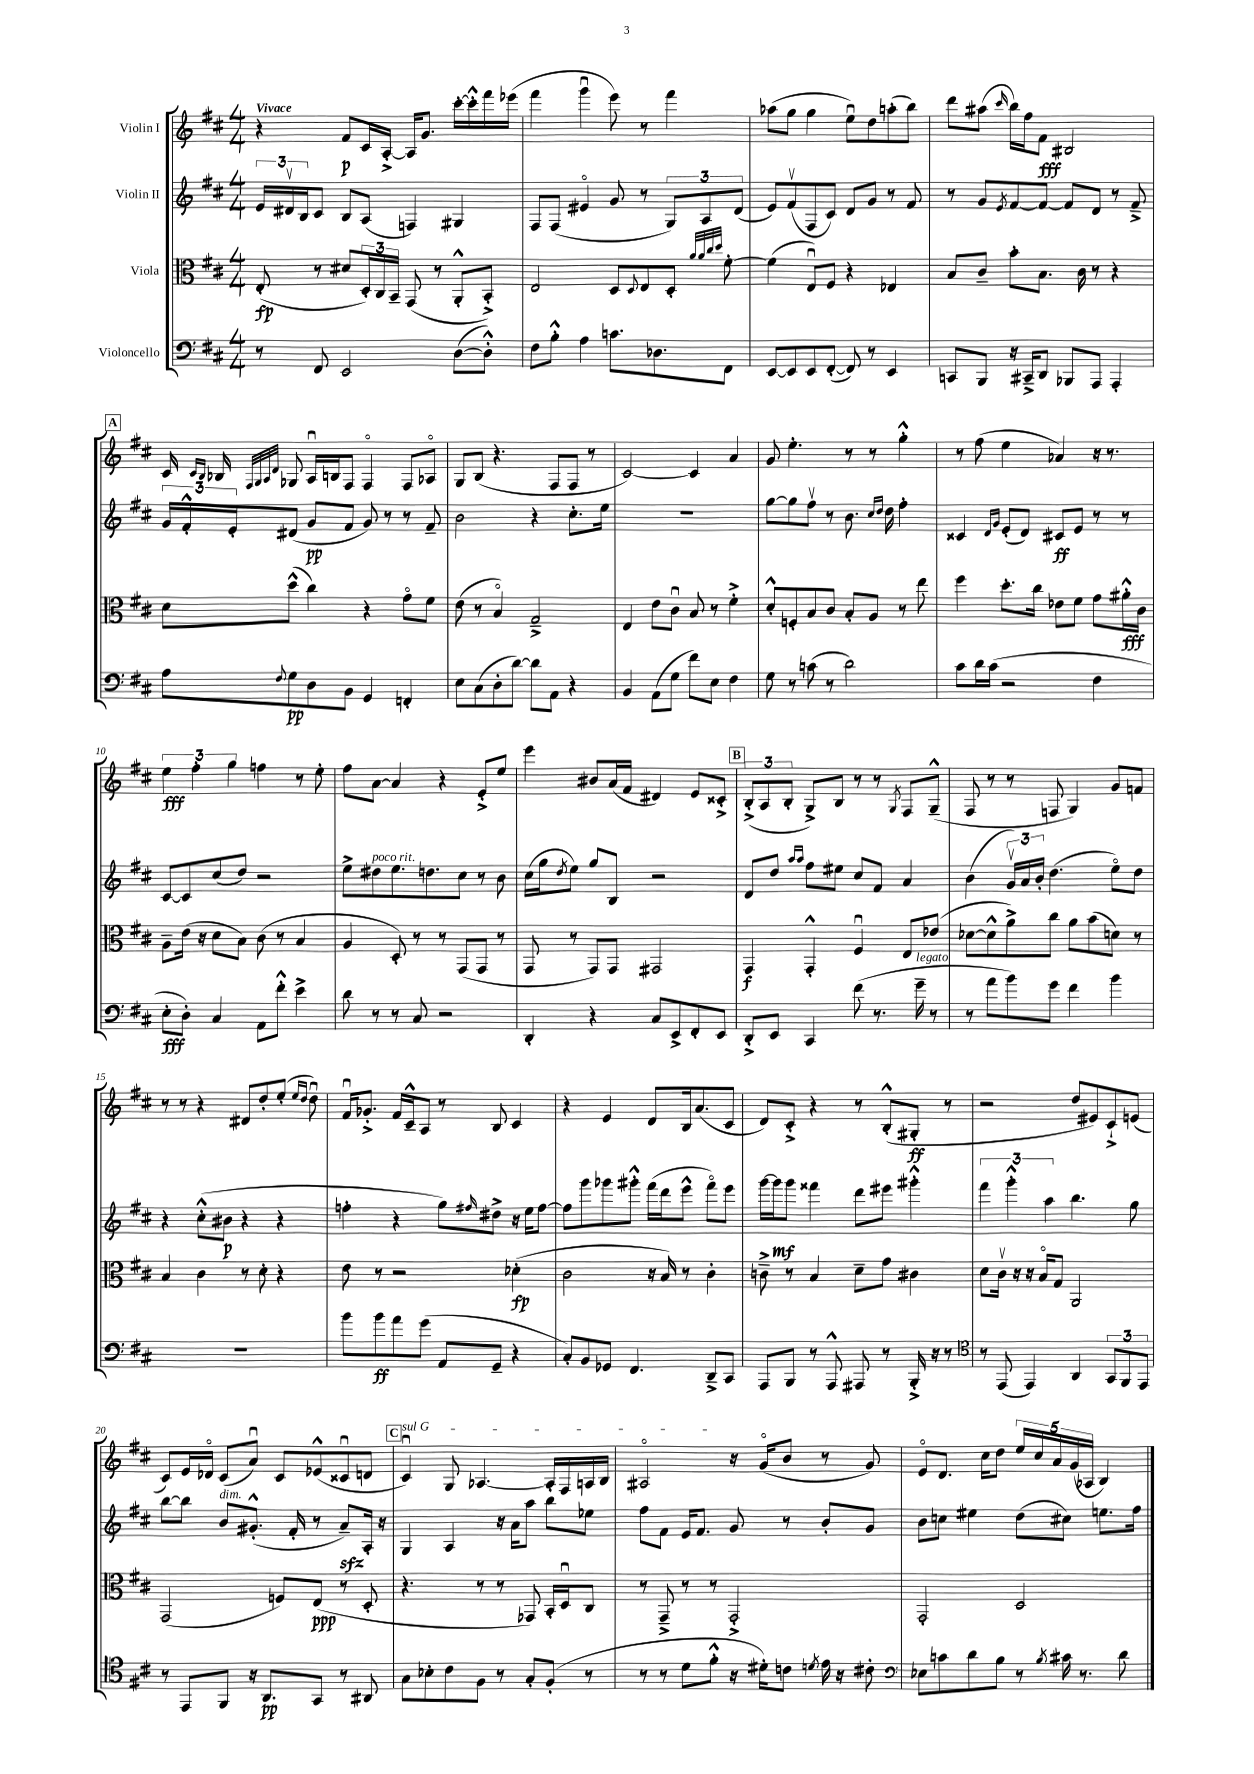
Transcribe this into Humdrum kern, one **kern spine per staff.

**kern	**kern	**kern	**kern
*staff4	*staff3	*staff2	*staff1
*clefF4	*clefC3	*clefG2	*clefG2
*k[f#c#]	*k[f#c#]	*k[f#c#]	*k[f#c#]
*M4/4	*M4/4	*M4/4	*M4/4
8r	(8E'	24e	4r
.	.	24d#v	.
.	.	24B	.
8FF#	8r	8c#	.
2EE	8d#	8B	8f#
.	24D')	(8A	16c#
.	24C#	.	.
.	.	.	[16A'^
.	24BB~	.	.
.	(8GG	4F)	16A]
.	.	.	8.g
.	8r	.	.
([8D	8AA'^^	4G#	[16ccc#'
.	.	.	16ccc#'^^]
8D'^^])	8BB'^)	.	16fff#
.	.	.	(16eee-
=	=	=	=
8F#	2E	8F#	4fff#
8B'^^	.	(8F#	.
4A	.	4e#o	4gggu
8.c	8D	8g	8eee)
.	8qqD	.	.
.	8E	8r	8r
8.D-	.	.	.
.	8D'	12G)	4fff#
.	.	12A	.
.	32qqa	.	.
.	32qqa	.	.
.	32qqcc#	.	.
.	32qqdd	.	.
8FF#	[8f#'	.	.
.	.	(12d	.
=	=	=	=
[8EE	(4f#]	8e)	(8aa-
8EE]	.	(8f#v	8gg
8EE	8Eu)	8F#	4gg
([8FF#'	8F#	8c#)	.
8FF#])	4r	8d	8eeu)
8r	.	8g	8dd
4EE	4E-	8r	(8aa'
.	.	8f#	8bb)
=	=	=	=
8CC	8B	8r	8ddd
8BBB	8c#~	8g	(8aa#
.	.	8qe	16qqccc#
16r	8b'	[8f#	16bb)
16CC#~^	.	.	16ff#
8DD	8.B	8f#_	8f#
8BBB-	.	8f#]	2B#
.	16c#	.	.
8AAA	8r	8d	.
4AAA'	4r	8r	.
.	.	8f#~^	.
=	=	=	=
8A	8d	24g	16c#
.	.	24f#'^^	.
.	.	.	16qqc#
.	.	.	16qqB
.	.	.	16B-
.	.	24e'	.
.	.	.	32qqF#
.	.	.	32qqG
.	.	.	32qqA
8qqF#	.	.	32qqd
8G	(8dd^^	(8d#	8G-
8D	4cc#)	8g	16Au
.	.	.	16B
8BB	.	8f#	8F#
4GG	4r	8g)	4F#o
.	.	8r	.
4FF'	8go	8r	8F#
.	8f#	8f#~	8A-o
=	=	=	=
8E	(8e	2b	8G
(8C#	8r	.	(8B
8D'	4Bo)	.	4.r
[8d)	.	.	.
8d]	2G~^	4r	.
8AA	.	.	8F#
4r	.	8.cc#'	8F#
.	.	.	8r
.	.	16ee	.
=	=	=	=
4BB	4E	1r	[2c#)
(8AA	8e	.	.
8G	8c#u	.	.
8f#)	8B	.	4c#]
8E	8r	.	.
4F#	4f#'^	.	4a
=	=	=	=
8G	8d'^^	[8gg	8g
8r	8F'	8gg]	4.ee'
(8c	8B	8ff#v	.
8r	8c#	8r	.
2d)	8B'	8.b	8r
.	8A	.	8r
.	.	16qqcc#	.
.	.	16qqdd	.
.	.	16dd	.
.	8r	4ff#'	4gg'^^
.	8ee	.	.
=	=	=	=
8c#	4ff#	4c##	8r
16d	.	.	(8ff#
(16c#	.	.	.
.	.	16qqd	.
.	.	16qqg	.
2r	8.dd'	(8e'	4ee
.	.	8d)	.
.	16cc#	.	.
.	8e-	8c#	4a-)
.	8f#	8e	.
4F#	8g	8r	16r
.	.	.	8.r
.	16a#'^^	8r	.
.	16c#	.	.
=	=	=	=
8E'	8A~	[8c#	6ee
8D')	(16e	8c#]	.
.	.	.	6ff#'
.	16r	.	.
4C#	8d	(8cc#	.
.	.	.	6gg
.	8B)	8dd)	.
8AA	(8c#	2r	4ff
8f#'^^	8r	.	.
4e^	4B	.	8r
.	.	.	8ee'
=	=	=	=
8d	4A	8ee^	8ff#
8r	.	8dd#	[8a
8r	8D')	8.ee	4a]
8C#	8r	.	.
.	.	8.dd	.
2r	8r	.	4r
.	(8GG	8cc#	.
.	8GG	8r	8e'^
.	8r	8b	8ee
=	=	=	=
4DD'	8GG	(16cc#	4eee
.	.	16gg	.
.	.	8qdd	.
.	8r	8ee)	.
4r	8GG)	8gg	8b#
.	8GG	8B	(16a
.	.	.	16f#
8C#	2GG#	2r	4d#)
8EE^	.	.	.
8FF#'	.	.	8e
8EE	.	.	8c##'^
=	=	=	=
8DD'^	4GG	8d	(12B'^
.	.	.	12A
8EE	.	8dd	.
.	.	.	12B'
.	.	16qqaa	.
.	.	16qqaa	.
4CC#	4GG'^^	8ff#	8G^)
.	.	8ee#	8B
(8f#	4F#u	8cc#	8r
8.r	.	8f#	8r
.	.	.	8qG
.	8E	4a	8F#
16g~	.	.	.
8r	(8e-	.	(8G~^^
=	=	=	=
8r	[8d-	(4b	8F#
8a	8d-^^]	.	8r
8b)	8a^)	24gv)	8r
.	.	24a	.
.	.	24b'	.
8g	8cc#	(4.dd	8F
4f#	8a	.	4G)
.	(8b	.	.
4b	8d)	8eeo)	8g
.	8r	8dd	8f
=	=	=	=
1r	4B	4r	8r
.	.	.	8r
.	4c#	(8cc#'^^	4r
.	.	8b#	.
.	8r	4r	8d#
.	8d'	.	8dd'
.	4r	4r	(8ee'
.	.	.	16qqee
.	.	.	16qqdd
.	.	.	8ddu)
=	=	=	=
8b	8e	4ff'	16f#u
.	.	.	8.g-'^
8b	8r	.	.
8a	2r	4r	16f#
.	.	.	16c#~^^
(8g	.	.	8A
8AA	.	8gg)	8r
.	.	16qqff#	.
8GG~	.	8dd#^	8B
4r	(4d-'	16r	4c#
.	.	16ee	.
.	.	[8ff#	.
=	=	=	=
8C#')	2c#	8ff#]	4r
8BB	.	8ggg	.
8GG-	.	8ggg-	4e
4.FF#	.	8ggg#'^^	.
.	16r	(16fff#	8d
.	16B)	16ddd	.
.	8r	8eee^^	16B
.	.	.	(8.a
8DD~^	4c#'	8fff#o)	.
8CC#	.	8eee	8c#
=	=	=	=
8AAA	8c~^	[16ggg	8d)
.	.	16ggg]	.
8BBB	8r	8ggg	8c#'^
8r	4B	4fff##	4r
8AAA^^	.	.	.
8AAA#	8d~	8ddd	8r
8r	8g	8eee#	(8B'^^
16BBB'^	4c#	4ggg#'^^	8G#'
16r	.	.	.
8r	.	.	8r
=	=	=	=
*clefC4	*	*	*
8r	8d	6fff#	2r
(8EE	16c#v	.	.
.	.	6ggg'^^	.
.	16r	.	.
4EE)	16r	.	.
.	16Bo	.	.
.	.	6aa	.
.	8G	.	.
4AA	2AA	4.bb	8dd
.	.	.	8e#)
12GG	.	.	8c#`^
12FF#	.	.	.
.	.	8gg	(8e
12EE	.	.	.
=	=	=	=
8r	(2GG	[8bb	8c#)
8EE	.	8bb]	16e
.	.	.	16d-o
8FF#	.	8b	(8c#
16r	.	(8.g#'^^	8au)
8.AA	.	.	.
.	8F)	.	8c#
.	.	16f#'	.
8GG	(8E	8r	(8e-^^
8r	8r	8a~)	8c##u
8AA#	8D'	16A'	8d
.	.	16r	.
=	=	=	=
8G	4.r	4G	4c#u)
8B-'	.	.	.
8c#	.	4A	8G
8F#	8r	.	[4.A-
8r	8r	16r	.
.	.	16a	.
8G'	8GG-)	8aa	.
(8F#'	16BB'	8bb	16A-']
.	16Du	.	16F#
8r	8C#	8ee-	16A
.	.	.	16B
=	=	=	=
8r	8r	8ff#	2A#o
8r	8GG~^	8f#	.
8d	8r	16e	.
.	.	8.f#	.
8f#'^^	8r	.	.
16r	2GG'^	8g	16r
16d#')	.	.	(16go
8c	.	8r	8b
8qd	.	.	.
16e	.	8b'	8r
16r	.	.	.
8c#'	.	8g	8g)
=	=	=	=
*clefF4	*	*	*
8E-	2GG'	8b	8eo
8c	.	8cc	8.d
8d	.	4ee#	.
.	.	.	16cc#
8B	.	.	8dd
8r	2D	(8dd	20ee
.	.	.	20cc#
.	.	.	20a
8qB	.	.	.
16c#	.	8cc#)	.
.	.	.	(20g
8.r	.	.	.
.	.	.	20A-
.	.	8.ee	4B)
8d	.	.	.
.	.	16ff#	.
==	==	==	==
*-	*-	*-	*-
